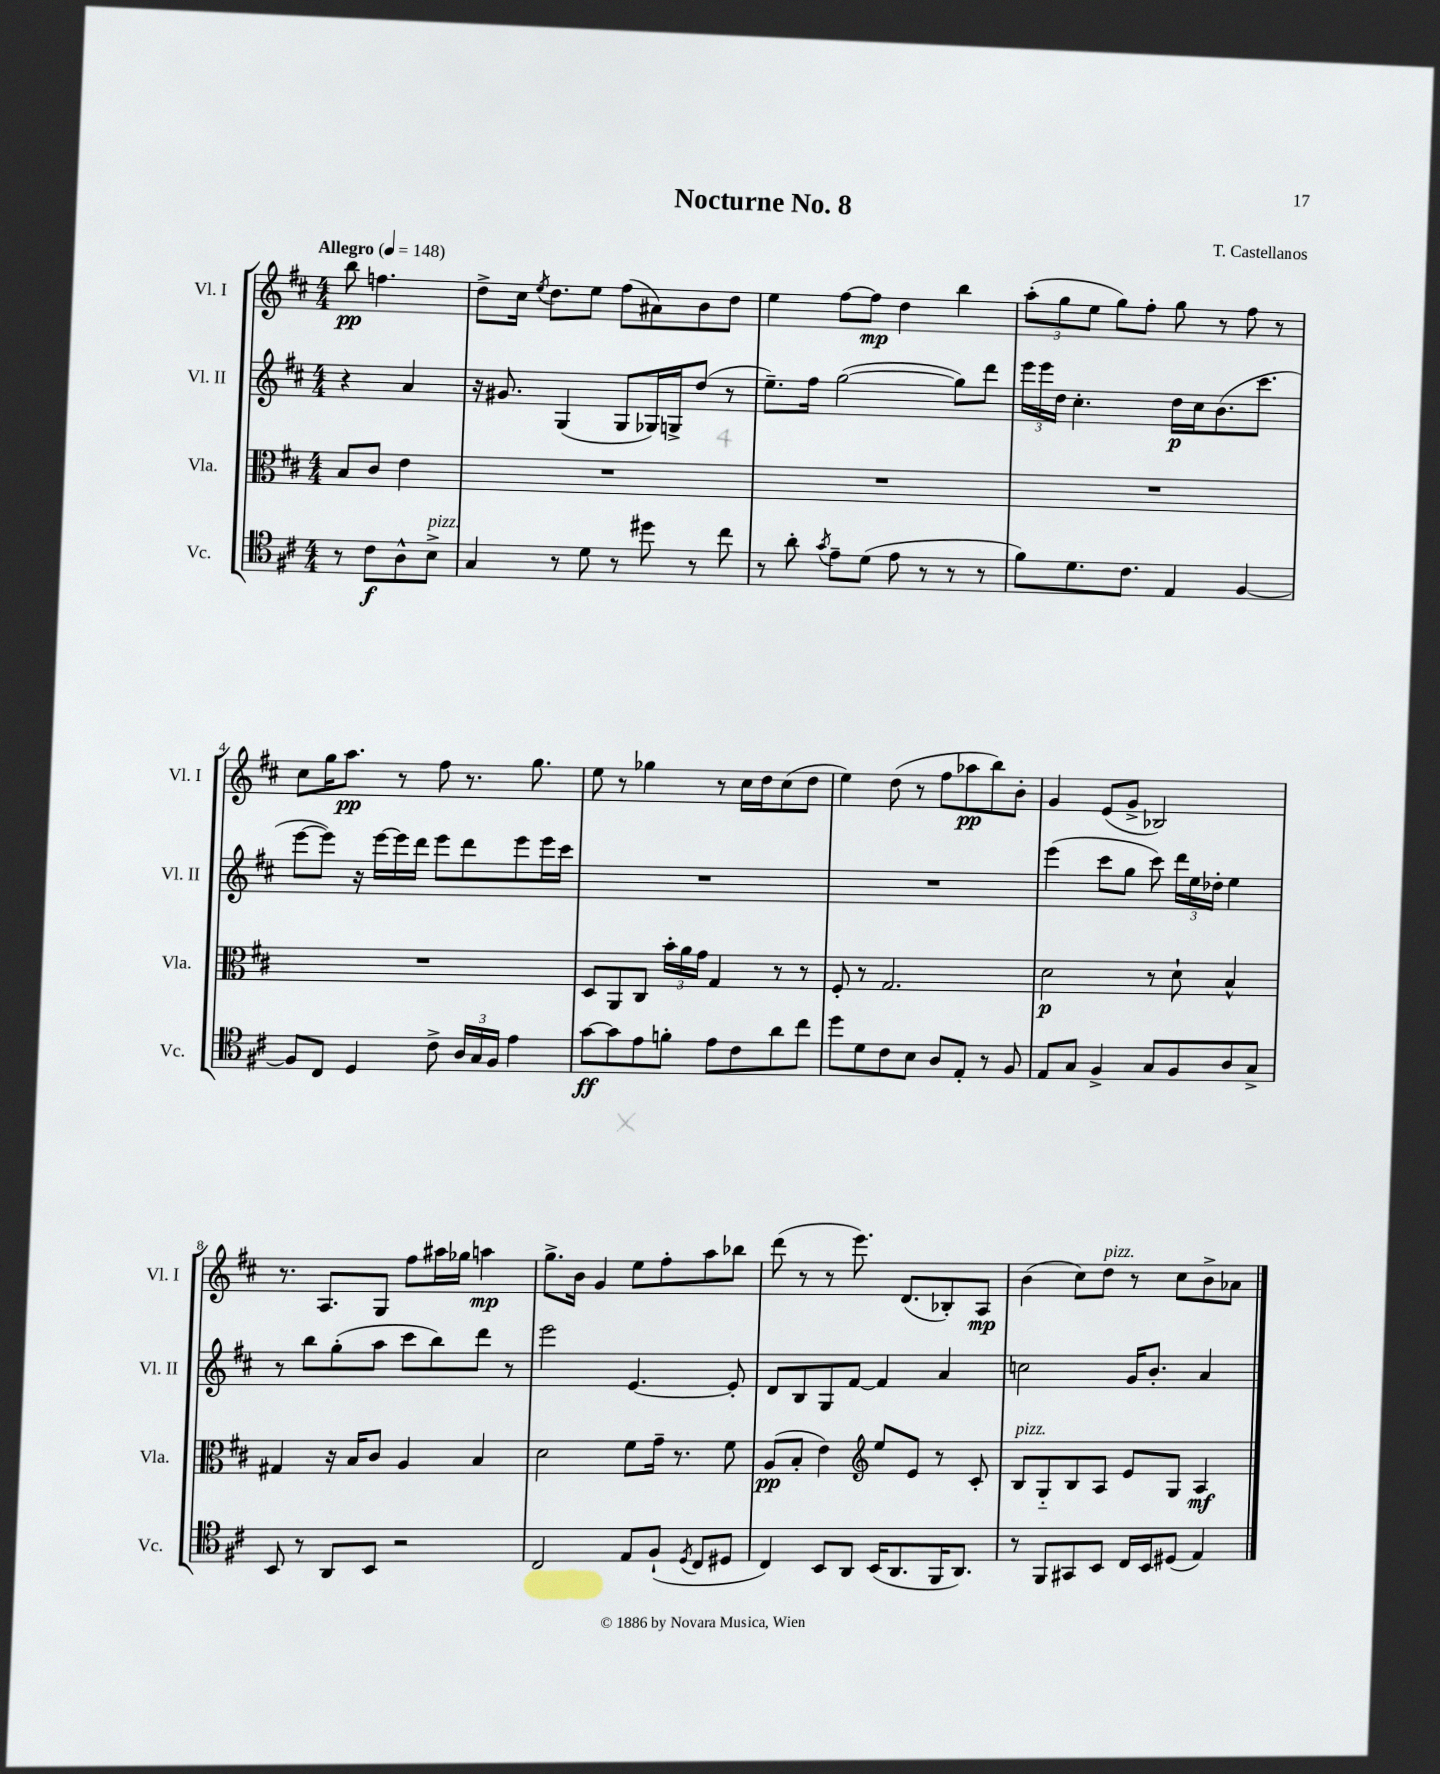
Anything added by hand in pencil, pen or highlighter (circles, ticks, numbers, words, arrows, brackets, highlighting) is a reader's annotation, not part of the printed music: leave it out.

**kern	**dynam	**kern	**dynam	**kern	**dynam	**kern	**dynam
*part4	*part4	*part3	*part3	*part2	*part2	*part1	*part1
*staff4	*staff4	*staff3	*staff3	*staff2	*staff2	*staff1	*staff1
*I"Vc.	*	*I"Vla.	*	*I"Vl. II	*	*I"Vl. I	*
*I'Vc.	*	*I'Vla.	*	*I'Vl. II	*	*I'Vl. I	*
*clefC4	*	*clefC3	*	*clefG2	*	*clefG2	*
*k[f#c#]	*	*k[f#c#]	*	*k[f#c#]	*	*k[f#c#]	*
*M4/4	*	*M4/4	*	*M4/4	*	*M4/4	*
*MM148	*	*MM148	*	*MM148	*	*MM148	*
=	=	=	=	=	=	=	=
!	!	!	!	!	!	!LO:TX:a:B:t=Allegro	!
8r	.	8B/L	.	4r	.	8bb\	pp
8c#\L	f	8c#/J	.	.	.	4.ffn\	.
8A^^\	.	4e\	.	4a/	.	.	.
!LO:TX:a:i:t=pizz.	!	!	!	!	!	!	!
8B^\J	.	.	.	.	.	.	.
=1	=1	=1	=1	=1	=1	=1	=1
4G/	.	1r	.	16r	.	8dd^\L	.
.	.	.	.	8.g#X/	.	.	.
.	.	.	.	.	.	16cc#\Jk	.
.	.	.	.	.	.	8qee/	.
.	.	.	.	.	.	8.dd\L	.
8r	.	.	.	(4G/	.	.	.
8d\	.	.	.	.	.	8ee\J	.
8r	.	.	.	8G/L	.	(8ff#\L	.
8dd#X\	.	.	.	16G-X/L)	.	8a#X\)	.
.	.	.	.	16Gn^/J	.	.	.
8r	.	.	.	(8dd/J	.	8b\	.
8cc#\	.	.	.	8r	.	8dd\J	.
=2	=2	=2	=2	=2	=2	=2	=2
8r	.	1r	.	8.ee~\L)	.	4ee\	.
8a'\	.	.	.	.	.	.	.
.	.	.	.	16ff#\Jk	.	.	.
8qg/	.	.	.	.	.	.	.
8e~\L	.	.	.	([2gg\	.	[8ff#\L	.
(8d\J	.	.	.	.	.	8ff#\J]	mp
8e\	.	.	.	.	.	4dd\	.
8r	.	.	.	.	.	.	.
8r	.	.	.	8gg\L])	.	4bb\	.
8r	.	.	.	8ddd\J	.	.	.
=3	=3	=3	=3	=3	=3	=3	=3
8f#\L)	.	1r	.	24eee\LL	.	(12aa'\L	.
.	.	.	.	24eee\	.	.	.
.	.	.	.	24dd\JJ	.	12gg\	.
8.d\	.	.	.	4.cc#'\	.	.	.
.	.	.	.	.	.	12ee\J	.
.	.	.	.	.	.	8gg\L)	.
8.c#\J	.	.	.	.	.	.	.
.	.	.	.	.	.	8ff#'\J	.
4E/	.	.	.	16dd\LL	p	8gg\	.
.	.	.	.	16cc#\J	.	.	.
.	.	.	.	(8.b\	.	8r	.
[4F#/	.	.	.	.	.	8ff#\	.
.	.	.	.	8.ccc#\J	.	.	.
.	.	.	.	.	.	8r	.
!!LO:LB:g=z
=4	=4	=4	=4	=4	=4	=4	=4
8F#/L]	.	1r	.	[8eee\L	.	8cc#\L	.
8C#/J	.	.	.	8eee\J])	.	16gg\K	.
.	.	.	.	.	.	8.aa\J	pp
4D/	.	.	.	16r	.	.	.
.	.	.	.	[16eee\LL	.	.	.
.	.	.	.	16eee\]	.	8r	.
.	.	.	.	16ddd\JJ	.	.	.
8c#^\	.	.	.	8eee\L	.	8ff#\	.
24A/LL	.	.	.	8ddd\	.	8.r	.
24G/	.	.	.	.	.	.	.
24F#/JJ	.	.	.	.	.	.	.
4e\	.	.	.	8eee\	.	.	.
.	.	.	.	.	.	8.gg\	.
.	.	.	.	16eee\L	.	.	.
.	.	.	.	16ccc#\JJ	.	.	.
=5	=5	=5	=5	=5	=5	=5	=5
[8g\L	ff	8D/L	.	1r	.	8ee\	.
8g\]	.	8AA/	.	.	.	8r	.
8e\	.	8C#/J	.	.	.	4gg-X\	.
8fn'\J	.	24b'\LL	.	.	.	.	.
.	.	24a\	.	.	.	.	.
.	.	24g\JJ	.	.	.	.	.
8e\L	.	4G/	.	.	.	8r	.
8c#\	.	.	.	.	.	16cc#\LL	.
.	.	.	.	.	.	16dd\J	.
8a\	.	8r	.	.	.	(8cc#\	.
8cc#\J	.	8r	.	.	.	8dd\J	.
=6	=6	=6	=6	=6	=6	=6	=6
8dd\L	.	8F#'/	.	1r	.	4ee\)	.
8d\	.	8r	.	.	.	.	.
8c#\	.	2.G/	.	.	.	(8dd\	.
8B\J	.	.	.	.	.	8r	.
8A/L	.	.	.	.	.	8ff#\L	.
8E'/J	.	.	.	.	.	8aa-X\	pp
8r	.	.	.	.	.	8bb\)	.
8F#/	.	.	.	.	.	8b'\J	.
=7	=7	=7	=7	=7	=7	=7	=7
8E/L	.	2d\	p	(4eee\	.	4g/	.
8G/J	.	.	.	.	.	.	.
4F#^/	.	.	.	8ccc#\L	.	(8e/L	.
.	.	.	.	8gg\J	.	8g^/J	.
8G/L	.	8r	.	8ccc#\)	.	2B-X/)	.
8F#/	.	8d`\	.	24ddd\LL	.	.	.
.	.	.	.	24ee\	.	.	.
.	.	.	.	24dd-X'\JJ	.	.	.
8A/	.	4B^^/	.	4ee\	.	.	.
8G^/J	.	.	.	.	.	.	.
!!LO:LB:g=z
=8	=8	=8	=8	=8	=8	=8	=8
8BB/	.	4G#X/	.	8r	.	8.r	.
8r	.	.	.	8bb\L	.	.	.
.	.	.	.	.	.	8.A/L	.
8AA/L	.	16r	.	(8gg'\	.	.	.
.	.	16B/KL	.	.	.	.	.
8BB/J	.	8c#/J	.	8aa\J	.	8G/J	.
2r	.	4A/	.	8ccc#\L	.	8ff#\L	.
.	.	.	.	8bb\)	.	16aa#X\L	.
.	.	.	.	.	.	16gg-X\JJ	.
.	.	4B/	.	8ddd\J	.	4aan\	mp
.	.	.	.	8r	.	.	.
=9	=9	=9	=9	=9	=9	=9	=9
2C#/	.	2d\	.	2eee\	.	8.gg^\L	.
.	.	.	.	.	.	16b\Jk	.
.	.	.	.	.	.	4g/	.
8E/L	.	8f#\L	.	[4.e/	.	8ee\L	.
(8F#`/J	.	16g~\Jk	.	.	.	8ff#'\	.
.	.	8.r	.	.	.	.	.
8qD/	.	.	.	.	.	.	.
8C#/L	.	.	.	.	.	8aa\	.
8D#X/J	.	8f#\	.	8e'/]	.	8bb-X\J	.
=10	=10	=10	=10	=10	=10	=10	=10
4C#/)	.	(8A/L	pp	8d/L	.	(8ddd\	.
.	.	8B'/J	.	8B/	.	8r	.
8BB/L	.	4e\)	.	8G/	.	8r	.
8AA/J	.	.	.	[8f#/J	.	8.eee\)	.
*	*	*clefG2	*	*	*	*	*
(16BB/KL	.	8ee/L	.	4f#/]	.	.	.
8.AA/	.	.	.	.	.	(8.d/L	.
.	.	8e/J	.	.	.	.	.
16FF#/K	.	8r	.	4a/	.	8B-X'/)	.
8.AA/J)	.	.	.	.	.	.	.
.	.	8c#'/	.	.	.	8A/J	mp
=11	=11	=11	=11	=11	=11	=11	=11
!	!	!LO:TX:a:i:t=pizz.	!	!	!	!	!
8r	.	8B/L	.	2ccn\	.	(4b\	.
8FF#/L	.	8G/	.	.	.	.	.
8GG#X/	.	8B/	.	.	.	8cc#\L)	.
!	!	!	!	!	!	!LO:TX:a:i:t=pizz.	!
8BB/J	.	8A/J	.	.	.	8dd\J	.
16C#/LL	.	8e/L	.	16g/KL	.	8r	.
16BB/J	.	.	.	8.b'/J	.	.	.
(8D#X/J	.	8G/J	.	.	.	8cc#\L	.
4E/)	.	4A/	mf	4a/	.	8b^\	.
.	.	.	.	.	.	8a-X\J	.
==	==	==	==	==	==	==	==
*-	*-	*-	*-	*-	*-	*-	*-
